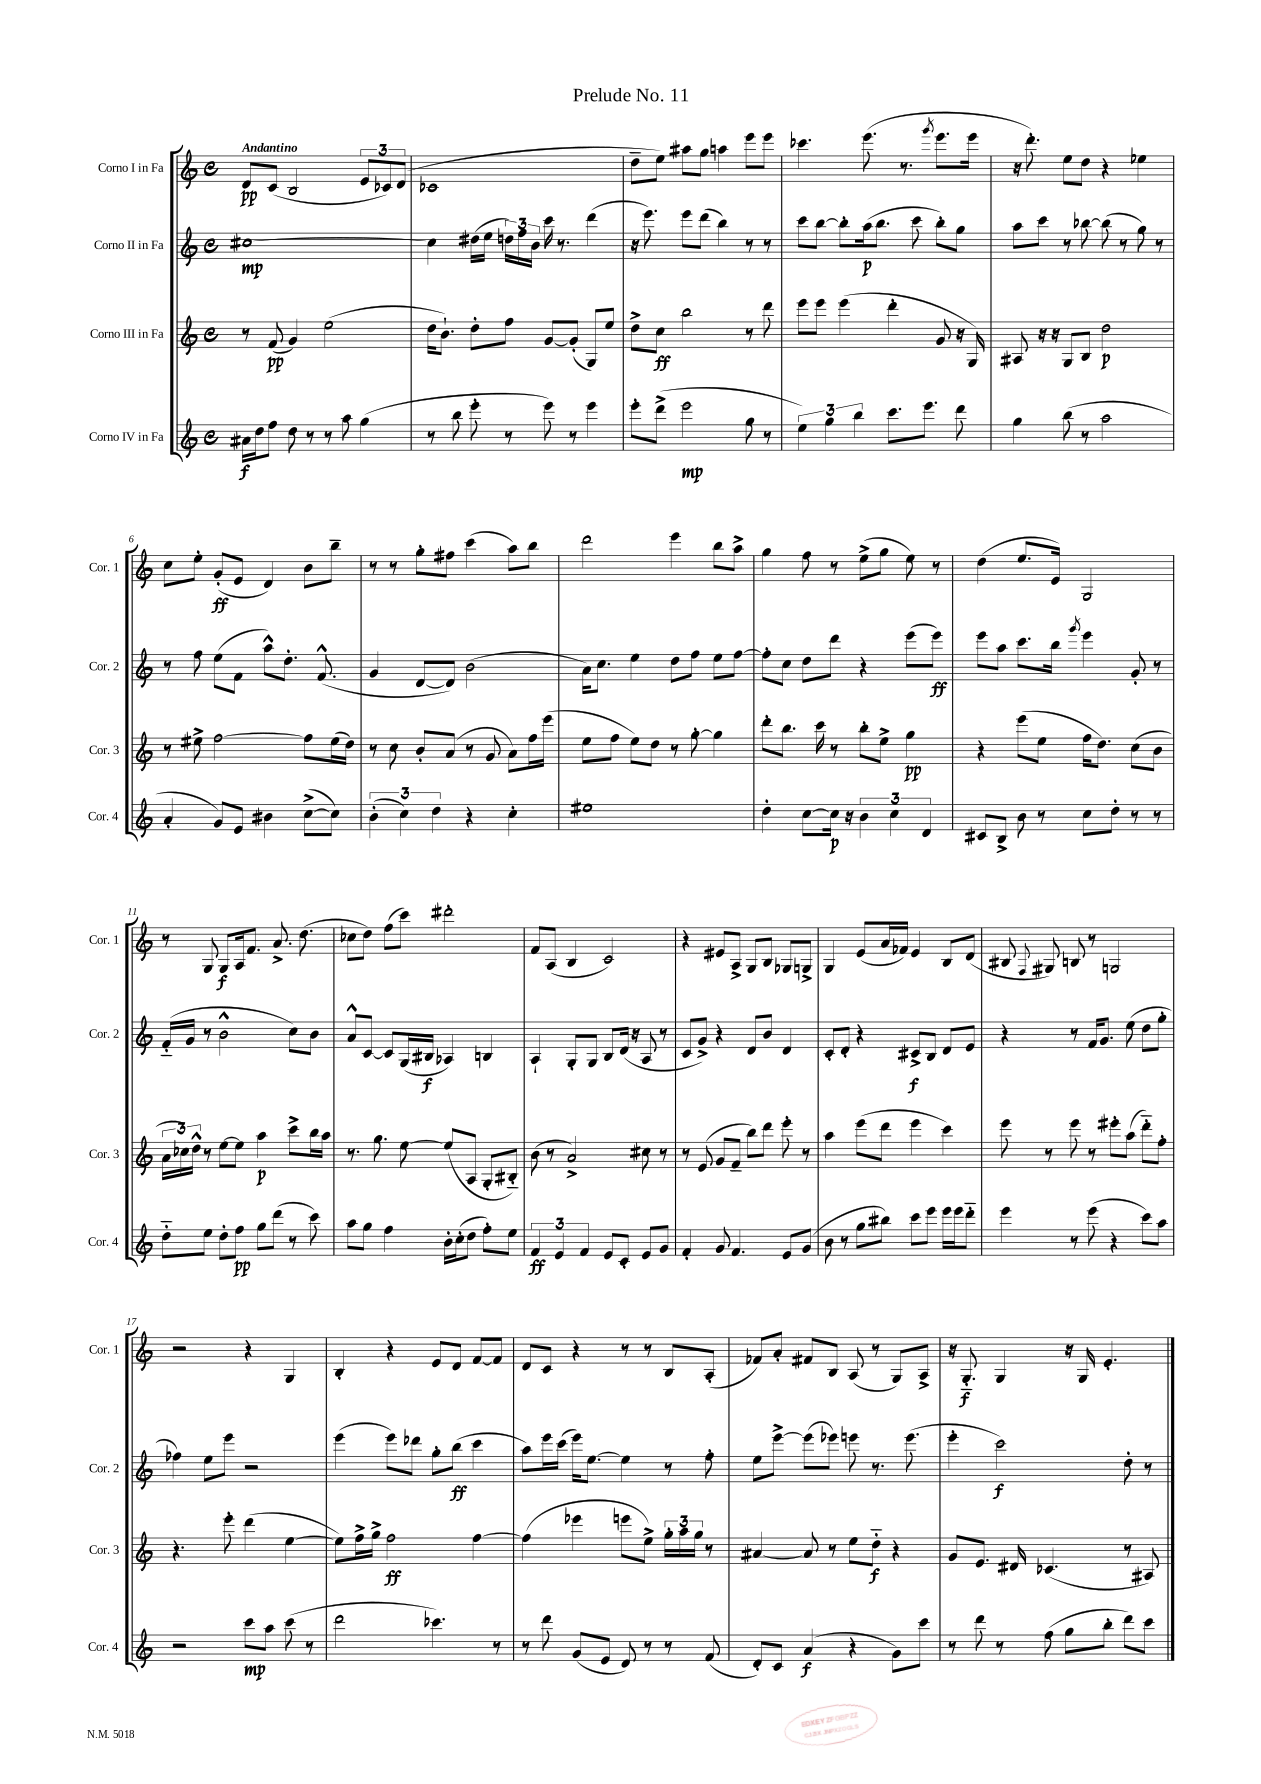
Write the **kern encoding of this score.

**kern	**dynam	**kern	**dynam	**kern	**dynam	**kern	**dynam
*part4	*part4	*part3	*part3	*part2	*part2	*part1	*part1
*staff4	*staff4	*staff3	*staff3	*staff2	*staff2	*staff1	*staff1
*I"Corno IV in Fa	*	*I"Corno III in Fa	*	*I"Corno II in Fa	*	*I"Corno I in Fa	*
*I'Cor. 4	*	*I'Cor. 3	*	*I'Cor. 2	*	*I'Cor. 1	*
*clefG2	*	*clefG2	*	*clefG2	*	*clefG2	*
*k[]	*	*k[]	*	*k[]	*	*k[]	*
*M4/4	*	*M4/4	*	*M4/4	*	*M4/4	*
*met(c)	*	*met(c)	*	*met(c)	*	*met(c)	*
=1	=1	=1	=1	=1	=1	=1	=1
!	!	!	!	!	!	!LO:TX:a:B:t=Andantino	!
16a#X\LL	f	8r	.	[1cc#X	mp	8d/L	pp
16dd\J	.	.	.	.	.	.	.
8ff\J	.	(8f/	pp	.	.	(8c/J	.
8dd\	.	4g/)	.	.	.	2B/	.
8r	.	.	.	.	.	.	.
8r	.	(2ee\	.	.	.	.	.
8aa\	.	.	.	.	.	.	.
(4gg\	.	.	.	.	.	12e/L	.
.	.	.	.	.	.	12c-X/)	.
.	.	.	.	.	.	(12d/J	.
=2	=2	=2	=2	=2	=2	=2	=2
8r	.	16dd\KL	.	4cc#\]	.	1c-X	.
.	.	8.b`\J)	.	.	.	.	.
8bb\	.	.	.	.	.	.	.
8eee'\	.	8dd'\L	.	(16dd#X\LL	.	.	.
.	.	.	.	16ee\JJ	.	.	.
8r	.	8ff\J	.	24ddn\LL)	.	.	.
.	.	.	.	24ff\	.	.	.
.	.	.	.	24b\JJ	.	.	.
8eee\)	.	[8g/L	.	16ccc\	.	.	.
.	.	.	.	8.r	.	.	.
8r	.	(8g'/J]	.	.	.	.	.
4eee\	.	8G/L)	.	(4ddd\	.	.	.
.	.	8ee/J	.	.	.	.	.
=3	=3	=3	=3	=3	=3	=3	=3
8eee'\L	.	8dd^\L	.	16r	.	8dd~\L	.
.	.	.	.	8.eee\)	.	.	.
(8ddd^\J	.	8cc\J	ff	.	.	8ee\J)	.
2eee\	mp	2bb\	.	8eee\L	.	8aa#X\L	.
.	.	.	.	(8ddd\J	.	8gg\J	.
.	.	.	.	4bb\)	.	4aan\	.
8gg\	.	8r	.	8r	.	8eee\L	.
8r	.	8ddd\	.	8r	.	8eee\J	.
=4	=4	=4	=4	=4	=4	=4	=4
6ee\)	.	8eee\L	.	8ccc\L	.	4.ccc-X\	.
.	.	8eee\J	.	[8bb\J	.	.	.
6gg\	.	.	.	.	.	.	.
.	.	(4eee\	.	8bb'\L]	.	.	.
6bb\	.	.	.	.	.	.	.
.	.	.	.	(16aa\k	p	(8.eee\	.
.	.	.	.	8.bb\J	.	.	.
8.ccc\L	.	4ddd'\	.	.	.	.	.
.	.	.	.	.	.	8.r	.
.	.	.	.	8ccc\	.	.	.
8.eee\J	.	.	.	.	.	.	.
.	.	.	.	.	.	8qggg/	.
.	.	8g/	.	8bb'\L)	.	8.eee\L	.
8ddd\	.	16r	.	8gg\J	.	.	.
.	.	16G/)	.	.	.	16eee\Jk	.
=5	=5	=5	=5	=5	=5	=5	=5
4gg\	.	8A#X/	.	8aa\L	.	16r	.
.	.	.	.	.	.	8.ddd'\)	.
.	.	16r	.	8ccc\J	.	.	.
.	.	16r	.	.	.	.	.
(8bb\	.	8G/L	.	8r	.	8ee\L	.
8r	.	8B/J	.	[8bb-X\	.	8dd\J	.
2aa\	.	2dd\	p	(8bb-\]	.	4r	.
.	.	.	.	8r	.	.	.
.	.	.	.	8gg\)	.	4ee-X\	.
.	.	.	.	8r	.	.	.
!!LO:LB:g=z
=6	=6	=6	=6	=6	=6	=6	=6
4a'/	.	8r	.	8r	.	8cc\L	.
.	.	8ee#X^\	.	8ff\	.	8ee'\J	.
8g/L)	.	[2ff\	.	(8ee\L	.	(8g'/L	ff
8e/J	.	.	.	8f\J	.	8e/J	.
4b#X\	.	.	.	8aa^^\L)	.	4d/)	.
.	.	.	.	8.dd'\J	.	.	.
([8cc^\L	.	8ff\L]	.	.	.	8b\L	.
.	.	.	.	(8.f^^/	.	.	.
8cc\J])	.	(16ee#\L	.	.	.	8bb~\J	.
.	.	16dd\JJ)	.	.	.	.	.
=7	=7	=7	=7	=7	=7	=7	=7
(6b'\	.	8r	.	4g/	.	8r	.
.	.	8cc\	.	.	.	8r	.
6cc\)	.	.	.	.	.	.	.
.	.	8b'/L	.	[8d/L	.	8gg'\L	.
6dd\	.	.	.	.	.	.	.
.	.	(8a/J	.	8d/J])	.	8ff#X\J	.
4r	.	8r	.	(2b\	.	(4ccc\	.
.	.	8g/	.	.	.	.	.
4cc'\	.	8a\L)	.	.	.	8aa\L)	.
.	.	16ff\L	.	.	.	8bb\J	.
.	.	(16eee\JJ	.	.	.	.	.
=8	=8	=8	=8	=8	=8	=8	=8
1ee#X	.	8ee\L	.	16a\KL)	.	2ddd\	.
.	.	.	.	8.cc\J	.	.	.
.	.	8ff\J	.	.	.	.	.
.	.	8ee\L)	.	4ee\	.	.	.
.	.	8dd\J	.	.	.	.	.
.	.	8r	.	8dd\L	.	4eee\	.
.	.	[8gg'\	.	8ff\J	.	.	.
.	.	4gg\]	.	8ee\L	.	8bb\L	.
.	.	.	.	[8ff\J	.	8aa^\J	.
=9	=9	=9	=9	=9	=9	=9	=9
4dd'\	.	8ddd'\L	.	8ff'\L]	.	4gg\	.
.	.	8.bb\J	.	8cc\J	.	.	.
[8cc\L	.	.	.	8dd\L	.	8ff\	.
.	.	16ccc\	.	.	.	.	.
16cc\Jk]	p	8r	.	8ddd\J	.	8r	.
16r	.	.	.	.	.	.	.
6b\	.	8bb'\L	.	4r	.	(8ee^\L	.
.	.	8ee^\J	.	.	.	8gg\J	.
6cc\	.	.	.	.	.	.	.
.	.	4gg\	pp	(8eee\L	.	8ee\)	.
6d/	.	.	.	.	.	.	.
.	.	.	.	8eee\J)	ff	8r	.
=10	=10	=10	=10	=10	=10	=10	=10
8c#X/L	.	4r	.	8eee\L	.	(4dd\	.
8B^/J	.	.	.	8aa\J	.	.	.
8b\	.	(8eee\L	.	8.ccc\L	.	8.ee/L	.
8r	.	8ee\J	.	.	.	.	.
.	.	.	.	16bb\Jk	.	16e/Jk)	.
.	.	.	.	8qggg/	.	.	.
8cc\L	.	16ff\KL	.	4eee\	.	2G/	.
.	.	8.dd\J)	.	.	.	.	.
8dd'\J	.	.	.	.	.	.	.
8r	.	(8cc\L	.	8g'/	.	.	.
8r	.	8b\J	.	8r	.	.	.
!!LO:LB:g=z
=11	=11	=11	=11	=11	=11	=11	=11
8dd\L	.	24a\LL	.	(16f/LL	.	8r	.
.	.	24cc-X\)	.	.	.	.	.
.	.	.	.	16g/JJ	.	.	.
.	.	24dd^^\JJ	.	.	.	.	.
8ee\J	.	8r	.	8r	.	8G/	.
8dd'\L	.	[8ee\L	.	2b^^\	.	8G/L	f
8ff\J	pp	8ee\J]	.	.	.	16A/k	.
.	.	.	.	.	.	8.f/J	.
8gg\L	.	4aa\	p	.	.	.	.
(8ddd\J	.	.	.	.	.	8.a^/	.
8r	.	8ccc^\L	.	8cc\L)	.	.	.
.	.	.	.	.	.	(8.dd\	.
8ccc\)	.	16bb\L	.	8b\J	.	.	.
.	.	16aa\JJ	.	.	.	.	.
=12	=12	=12	=12	=12	=12	=12	=12
8aa\L	.	8.r	.	8a^^/L	.	8cc-X\L	.
8gg\J	.	.	.	[8c/J	.	8dd\J)	.
.	.	8.gg\	.	.	.	.	.
4ff\	.	.	.	8c/L]	.	(8ff\L	.
.	.	[8ee\	.	(16G/L	.	8ccc\J)	.
.	.	.	.	16B#X/JJ	f	.	.
16b'\LL	.	(8ee/L]	.	4A-X/)	.	2ddd#X'\	.
(16cc'\J	.	.	.	.	.	.	.
8dd\J	.	8A/J	.	.	.	.	.
8ff'\L)	.	8G'/L	.	4Bn/	.	.	.
8ee\J	.	8B#X/J)	.	.	.	.	.
=13	=13	=13	=13	=13	=13	=13	=13
6f/	ff	(8b\	.	4A`/	.	8f/L	.
.	.	8r	.	.	.	(8A/J	.
6e/	.	.	.	.	.	.	.
.	.	2a^/)	.	8G'/L	.	4B/	.
6f/	.	.	.	.	.	.	.
.	.	.	.	8G/J	.	.	.
8e/L	.	.	.	8B/L	.	2c/)	.
8c'/J	.	.	.	(16d/Jk	.	.	.
.	.	.	.	16r	.	.	.
8e/L	.	8cc#X\	.	8A/	.	.	.
8g/J	.	8r	.	8r	.	.	.
=14	=14	=14	=14	=14	=14	=14	=14
4f'/	.	8r	.	8c/L	.	4r	.
.	.	(8e/	.	8g^/J)	.	.	.
8g/	.	8g/L	.	4r	.	8e#X/L	.
4.f/	.	8f~/J	.	.	.	8A^/J	.
.	.	8bb\L)	.	8d/L	.	8G/L	.
.	.	8ddd\J	.	8b/J	.	8B/J	.
8e/L	.	8eee'\	.	4d/	.	8G-X/L	.
(8g/J	.	8r	.	.	.	8Gn^/J	.
=15	=15	=15	=15	=15	=15	=15	=15
8b\	.	4aa\	.	8c'/L	.	4G/	.
8r	.	.	.	8d'/J	.	.	.
8gg\L	.	(8eee\L	.	4r	.	(8e/L	.
8bb#X\J)	.	8ddd\J	.	.	.	16a/L	.
.	.	.	.	.	.	16f-X/JJ)	.
8ccc\L	.	4eee\	.	8c#X^/L	f	4e/	.
8eee\J	.	.	.	8B/J	.	.	.
16eee\LL	.	4ccc\)	.	8d/L	.	8B/L	.
16eee\J	.	.	.	.	.	.	.
8ddd\J	.	.	.	8e/J	.	(8d/J	.
=16	=16	=16	=16	=16	=16	=16	=16
4eee\	.	8eee\	.	4r	.	8B#X/	.
.	.	.	.	.	.	8qqF/	.
.	.	8r	.	.	.	8G#X/)	.
8r	.	8eee\	.	8r	.	8Bn/	.
(8eee\	.	8r	.	16f/KL	.	8r	.
.	.	.	.	8.g/J	.	.	.
4r	.	8eee#X'\L	.	.	.	2Gn/	.
.	.	(8aa\J	.	(8ee\	.	.	.
8ccc\L)	.	8ddd\L)	.	8dd\L	.	.	.
8aa\J	.	8ff'\J	.	8gg'\J	.	.	.
!!LO:LB:g=z
=17	=17	=17	=17	=17	=17	=17	=17
2r	.	4.r	.	4ff-X\)	.	2r	.
.	.	.	.	8ee\L	.	.	.
.	.	8eee'\	.	8eee\J	.	.	.
8ccc\L	mp	(4ddd\	.	2r	.	4r	.
8aa\J	.	.	.	.	.	.	.
(8ccc\	.	[4ee\	.	.	.	4G/	.
8r	.	.	.	.	.	.	.
=18	=18	=18	=18	=18	=18	=18	=18
2ddd\	.	8ee\L])	.	(4eee\	.	4B'/	.
.	.	16ff^\L	.	.	.	.	.
.	.	16gg^\JJ	.	.	.	.	.
.	.	2ff\	ff	8eee\L)	.	4r	.
.	.	.	.	8ddd-X\J	.	.	.
4.ccc-X\)	.	.	.	8gg'\L	.	8e/L	.
.	.	.	.	(8bb\J	ff	8d/J	.
.	.	[4ff\	.	4ccc\	.	[8f/L	.
8r	.	.	.	.	.	8f/J]	.
=19	=19	=19	=19	=19	=19	=19	=19
8r	.	(4ff\]	.	8aa\L)	.	8d/L	.
8ddd\	.	.	.	16eee\L	.	8c/J	.
.	.	.	.	(16ccc\JJ	.	.	.
(8g/L	.	4eee-X\	.	16eee\KL)	.	4r	.
.	.	.	.	[8.ee\J	.	.	.
8e/J	.	.	.	.	.	.	.
8d/)	.	8eeen\L	.	4ee\]	.	8r	.
8r	.	8ee^\J)	.	.	.	8r	.
8r	.	24gg'\LL	.	8r	.	8B/L	.
.	.	24aa\	.	.	.	.	.
.	.	24gg\JJ	.	.	.	.	.
(8f/	.	8r	.	8ff'\	.	(8A'/J	.
=20	=20	=20	=20	=20	=20	=20	=20
8d'/L)	.	[4a#X/	.	8ee\L	.	8f-X/L)	.
8c/J	.	.	.	[8eee^\J	.	8a'/J	.
(4a/	f	8a#/]	.	(8eee\L]	.	8f#X/L	.
.	.	8r	.	8eee-X\J)	.	8B/J	.
4r	.	8ee\L	.	8eeen\	.	(8A/	.
.	.	8dd\J	f	8.r	.	8r	.
8g\L)	.	4r	.	.	.	8G/L)	.
.	.	.	.	(8.eee\	.	.	.
8ccc\J	.	.	.	.	.	8A^/J	.
=21	=21	=21	=21	=21	=21	=21	=21
8r	.	8g/L	.	4eee'\	.	16r	.
.	.	.	.	.	.	8.G/	f
8ddd\	.	8.e/J	.	.	.	.	.
8r	.	.	.	2ccc\)	f	4G/	.
.	.	16d#X/	.	.	.	.	.
(8ff\	.	(4.c-X/	.	.	.	.	.
8gg\L	.	.	.	.	.	16r	.
.	.	.	.	.	.	16G/	.
8bb'\J	.	.	.	.	.	4.e'/	.
8ddd\L)	.	8r	.	8dd'\	.	.	.
8ccc\J	.	8A#X/)	.	8r	.	.	.
==	==	==	==	==	==	==	==
*-	*-	*-	*-	*-	*-	*-	*-
